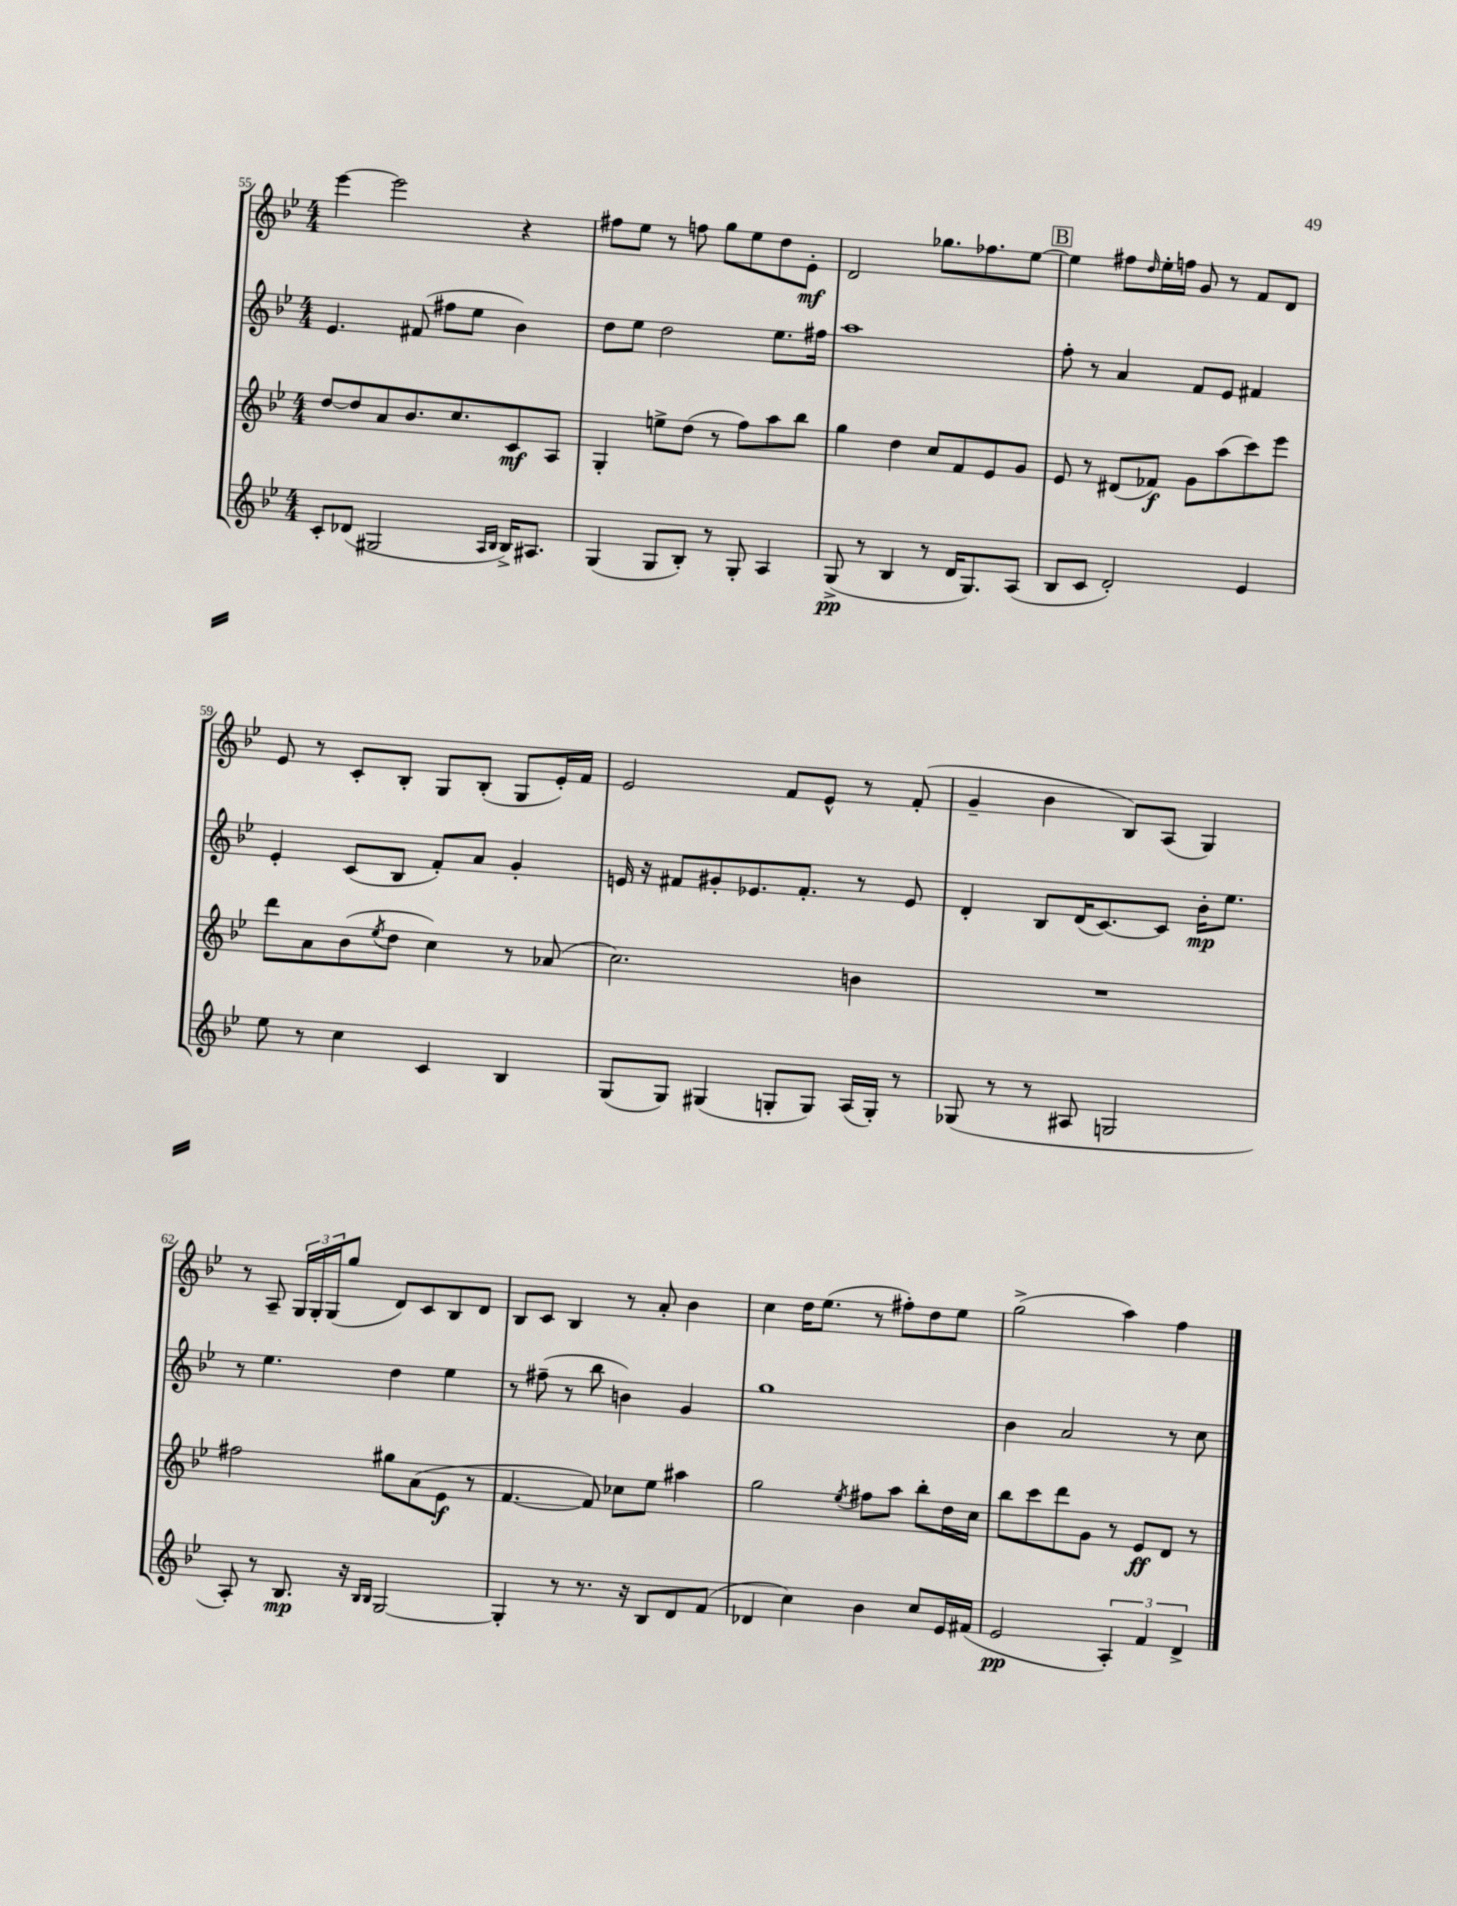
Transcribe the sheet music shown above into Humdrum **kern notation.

**kern	**dynam	**kern	**dynam	**kern	**dynam	**kern	**dynam
*part4	*part4	*part3	*part3	*part2	*part2	*part1	*part1
*staff4	*staff4	*staff3	*staff3	*staff2	*staff2	*staff1	*staff1
*clefG2	*	*clefG2	*	*clefG2	*	*clefG2	*
*k[b-e-]	*	*k[b-e-]	*	*k[b-e-]	*	*k[b-e-]	*
*M4/4	*	*M4/4	*	*M4/4	*	*M4/4	*
=55	=55	=55	=55	=55	=55	=55	=55
8c'/L	.	[8dd/L	.	4.e-/	.	[4eee-\	.
(8d-X/J	.	8dd/]	.	.	.	.	.
2G#X/	.	8a/	.	.	.	2eee-\]	.
.	.	8.b-/	.	(8f#X/	.	.	.
.	.	.	.	8ff#X\L	.	.	.
.	.	8.cc/	.	.	.	.	.
.	.	.	.	8ee-\J	.	.	.
16qqA/LL	.	.	.	.	.	.	.
16qqB-/JJ	.	.	.	.	.	.	.
16B-^/KL)	.	8c/	mf	4b-\)	.	4r	.
8.A#X/J	.	.	.	.	.	.	.
.	.	8A/J	.	.	.	.	.
=56	=56	=56	=56	=56	=56	=56	=56
(4G/	.	4G'/	.	8dd\L	.	8ff#X\L	.
.	.	.	.	8ee-\J	.	8ee-\J	.
8G/L	.	8een^\L	.	2dd\	.	8r	.
8B-'/J)	.	(8dd\J	.	.	.	8ffn\	.
8r	.	8r	.	.	.	8gg\L	.
8G'/	.	8ff\L)	.	.	.	8ee-\	.
4A/	.	8aa\	.	8.ee-\L	.	8dd\	.
.	.	8bb-\J	.	.	.	8e-'\J	mf
.	.	.	.	16ff#X\Jk	.	.	.
=57	=57	=57	=57	=57	=57	=57	=57
(8G^/	pp	4gg\	.	1aa	.	2d/	.
8r	.	.	.	.	.	.	.
4B-/	.	4dd\	.	.	.	.	.
8r	.	8cc/L	.	.	.	8.gg-X\L	.
16d/KL	.	8f/	.	.	.	.	.
8.G/)	.	.	.	.	.	8.ff-X\	.
.	.	8e-/	.	.	.	.	.
(8A/J	.	8g/J	.	.	.	[8ee-\J	.
!!LO:REH:place=s1:t=B
=58	=58	=58	=58	=58	=58	=58	=58
8B-/L	.	8e-/	.	8ff'\	.	4ee-\]	.
8c/J	.	8r	.	8r	.	.	.
2d'/)	.	(8d#X/L	.	4a/	.	8ff#X\L	.
.	.	.	.	.	.	16qqdd/	.
.	.	8f-X/J)	f	.	.	16ee-'\L	.
.	.	.	.	.	.	16ffn\JJ	.
.	.	8g\L	.	8f/L	.	8g/	.
.	.	(8aa\	.	8e-/J	.	8r	.
4e-/	.	8ccc\)	.	4f#X/	.	8f/L	.
.	.	8eee-\J	.	.	.	8d/J	.
!!LO:LB:g=z
=59	=59	=59	=59	=59	=59	=59	=59
8ee-\	.	8ddd\L	.	4e-'/	.	8e-/	.
8r	.	8a\	.	.	.	8r	.
4cc\	.	(8b-\	.	(8c/L	.	8c'/L	.
.	.	8qee-/	.	.	.	.	.
.	.	8dd\J	.	8B-/J	.	8B-'/J	.
4c/	.	4cc\)	.	8f'/L)	.	8G/L	.
.	.	.	.	8a/J	.	(8B-'/J	.
4B-/	.	8r	.	4g'/	.	8G/L	.
.	.	(8a-X/	.	.	.	16e-'/L)	.
.	.	.	.	.	.	16f/JJ	.
=60	=60	=60	=60	=60	=60	=60	=60
(8G/L	.	2.cc\)	.	16en/	.	2e-/	.
.	.	.	.	16r	.	.	.
8G/J)	.	.	.	8f#X/L	.	.	.
(4G#X/	.	.	.	8g#X'/	.	.	.
.	.	.	.	8.e-X/	.	.	.
8Gn'/L	.	.	.	.	.	8f/L	.
.	.	.	.	8.f#'/J	.	.	.
8G/J)	.	.	.	.	.	8e-^^/J	.
(16A/LL	.	4bn\	.	8r	.	8r	.
16G'/JJ)	.	.	.	.	.	.	.
8r	.	.	.	8e-/	.	(8f'/	.
=61	=61	=61	=61	=61	=61	=61	=61
(8G-X/	.	1r	.	4d'/	.	4g~/	.
8r	.	.	.	.	.	.	.
8r	.	.	.	8B-/L	.	4b-\	.
8A#X/	.	.	.	(16d/K	.	.	.
.	.	.	.	[8.c/)	.	.	.
2Gn/	.	.	.	.	.	8B-/L)	.
.	.	.	.	8c/J]	.	(8A/J	.
.	.	.	.	16b-'\KL	mp	4G/)	.
.	.	.	.	8.ee-\J	.	.	.
!!LO:LB:g=z
=62	=62	=62	=62	=62	=62	=62	=62
8A'/)	.	2ff#X\	.	8r	.	8r	.
8r	.	.	.	4.ee-\	.	8A~/	.
8.B-/	mp	.	.	.	.	24G/LL	.
.	.	.	.	.	.	24G'/	.
.	.	.	.	.	.	(24G/J	.
.	.	.	.	.	.	8gg/J	.
16r	.	.	.	.	.	.	.
16qqB-/LL	.	.	.	.	.	.	.
16qqB-/JJ	.	.	.	.	.	.	.
[2G/	.	8gg#X\L	.	4dd\	.	8d/L)	.
.	.	(8a\	.	.	.	8c/	.
.	.	8e-\J	f	4ee-\	.	8B-/	.
.	.	8r	.	.	.	8d/J	.
=63	=63	=63	=63	=63	=63	=63	=63
4G'/]	.	[4.f/	.	8r	.	8B-/L	.
.	.	.	.	(8ff#X~\	.	8c/J	.
8r	.	.	.	8r	.	4B-/	.
8.r	.	8f/])	.	8bb-\	.	.	.
.	.	8cc-X\L	.	4bn\)	.	8r	.
16r	.	.	.	.	.	.	.
8B-/L	.	8ee-\J	.	.	.	8a'/	.
8d/	.	4aa#X\	.	4g/	.	4b-\	.
(8f/J	.	.	.	.	.	.	.
=64	=64	=64	=64	=64	=64	=64	=64
4d-X/	.	2gg\	.	1gg	.	4cc\	.
4cc\)	.	.	.	.	.	16dd\KL	.
.	.	.	.	.	.	(8.ee-\J	.
.	.	8qee-/	.	.	.	.	.
4b-\	.	8ff#X\L	.	.	.	8r	.
.	.	8aa\J	.	.	.	8ff#X'\L)	.
8cc/L	.	8bb-'\L	.	.	.	8dd\	.
16e-/L	.	16dd\L	.	.	.	8ee-\J	.
(16f#X/JJ	.	16cc\JJ	.	.	.	.	.
=65	=65	=65	=65	=65	=65	=65	=65
2e-/	pp	8bb-\L	.	4b-\	.	(2gg^\	.
.	.	8ccc\	.	.	.	.	.
.	.	8ddd\	.	2a/	.	.	.
.	.	8g\J	.	.	.	.	.
6A'/)	.	8r	.	.	.	4aa\)	.
.	.	8e-/L	ff	.	.	.	.
6f/	.	.	.	.	.	.	.
.	.	8d/J	.	8r	.	4ff\	.
6d^/	.	.	.	.	.	.	.
.	.	8r	.	8cc\	.	.	.
==	==	==	==	==	==	==	==
*-	*-	*-	*-	*-	*-	*-	*-
